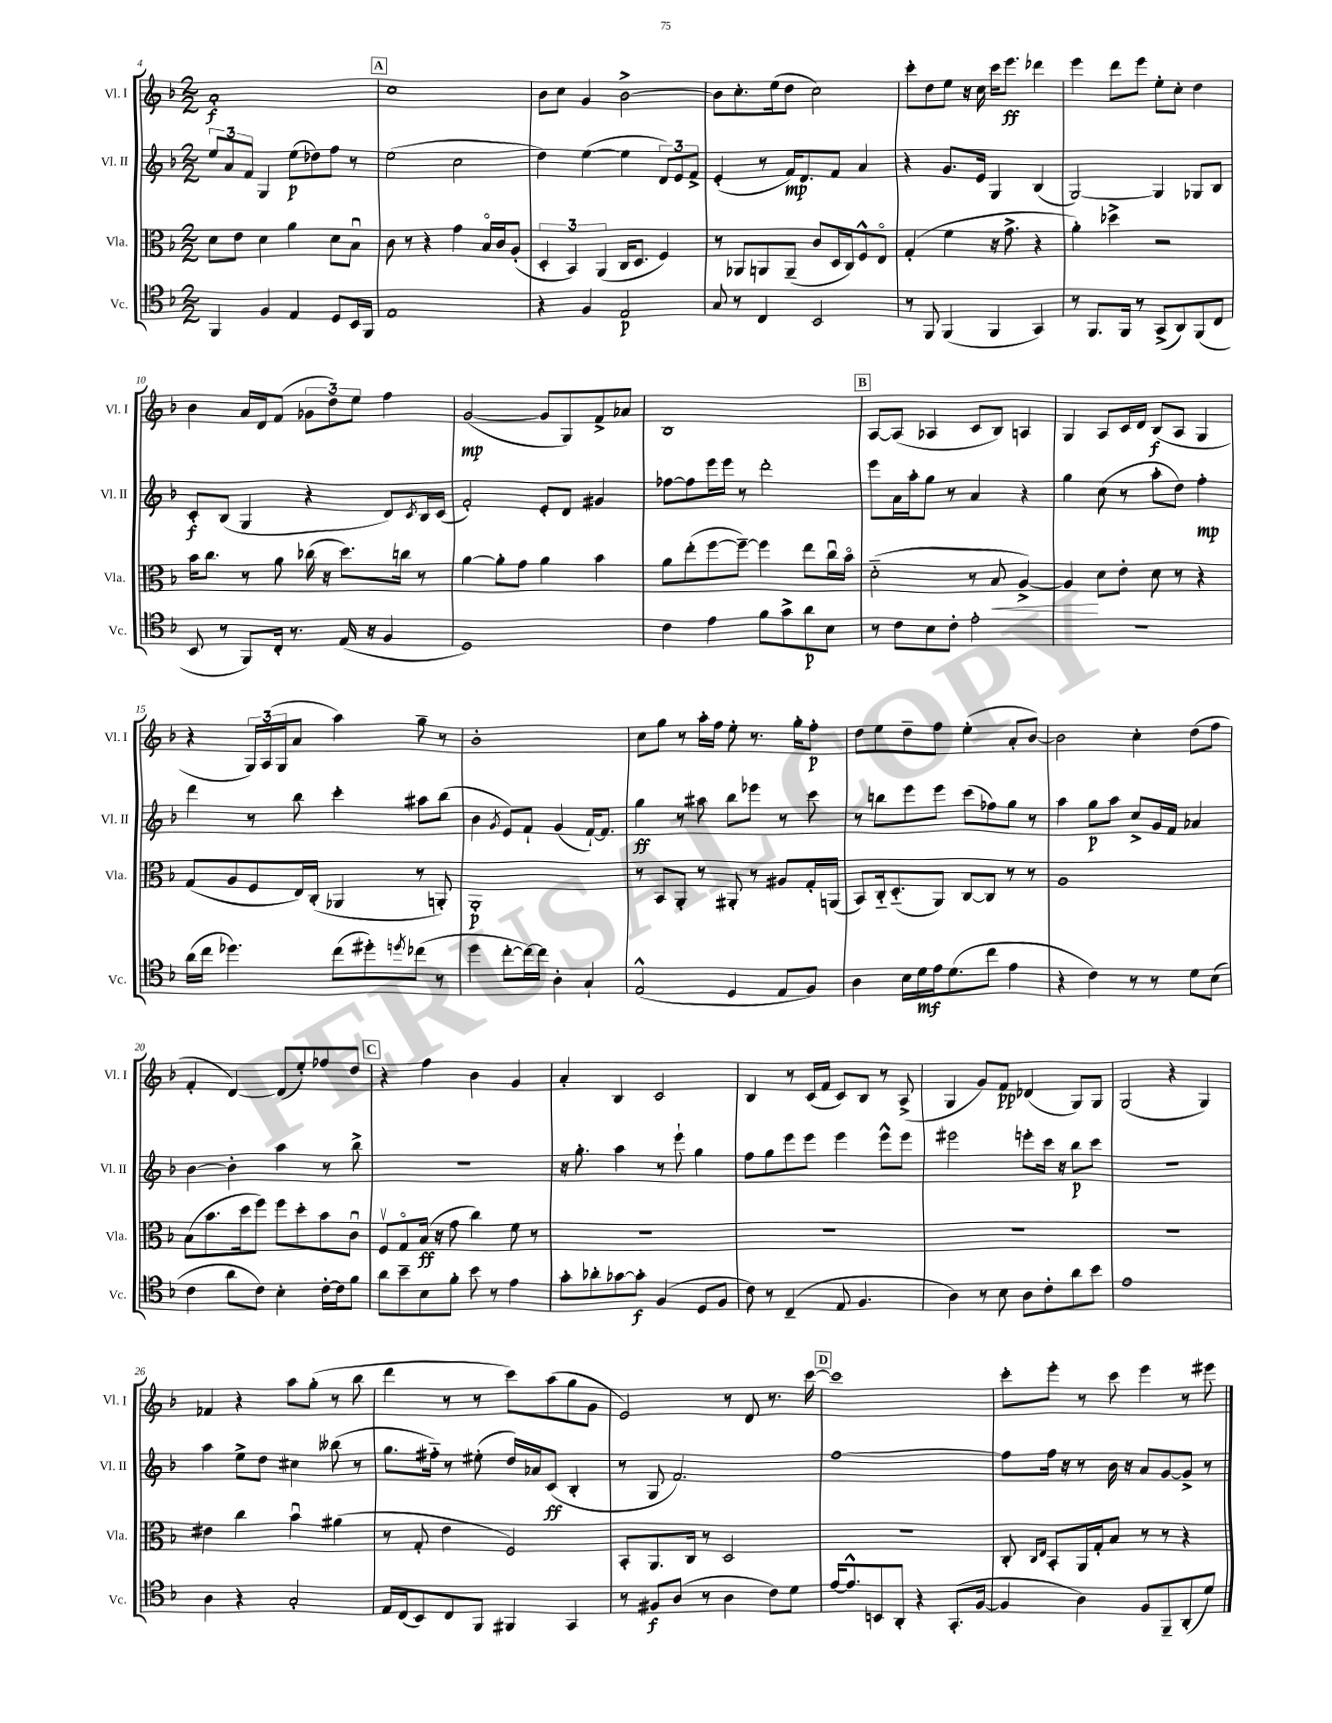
<<
\new StaffGroup <<
\new Staff = "s0" \with { instrumentName = "Vl. I" shortInstrumentName = "Vl. I" } {
    \clef treble \key f \major \numericTimeSignature \time 2/2
    a'1-.\f |
    \mark \markup { \box "A" } c''1 |
    bes'8 c''8 g'4 bes'2~-> |
    bes'8 c''8.-. e''16( d''8 c''2) |
    c'''8-. d''8 e''8 r16 c''16 c'''16 e'''8.\ff des'''4 |
    e'''4 d'''8 e'''8 e''8-. c''8-. d''4 |
    bes'4 a'16 d'16 f'8( \tuplet 3/2 { ges'8 d''8) e''8 } f''4 |
    g'2~\mp( g'8 g8) f'8-> aes'8 |
    bes1 |
    \mark \markup { \box "B" } a8~ a8( aes4 c'8 bes8) a4 |
    g4 a8 c'16 d'16 bes8\f( a8 g4 |
    r4 \tuplet 3/2 { g16) a16( g16 } a'8 a''4) g''8-- r8 |
    bes'1-. |
    c''8 g''8 r8 a''16-. f''16 e''8-. r8. g''16-. f''8-.\p |
    d''8 e''8 d''8-- f''8 e''4-.( a'8-. bes'8~) |
    bes'2 c''4-. d''8( f''8 |
    f'4-. d'4~) d'8( e''8-.) fes''8 d''8 |
    \mark \markup { \box "C" } r4 f''4 bes'4 g'4 |
    a'4-. bes4 c'2 |
    bes4 r8 c'16( f'16 c'8) bes8 r8 a8->( |
    g4 g'8) f'8\pp des'4( g8) g8 |
    g2( r4 g4) |
    fes'4 r4 a''8 g''8-.( r8 bes''8 |
    d'''4 r8 r8 c'''8) a''8( g''8 g'8 |
    e'2) r8 d'8 r8. c'''16~ |
    \mark \markup { \box "D" } c'''1 |
    c'''8-. e'''8-. r8 c'''8 e'''4 r8 eis'''8 \bar "|." |
}
\new Staff = "s1" \with { instrumentName = "Vl. II" shortInstrumentName = "Vl. II" } {
    \clef treble \key f \major \numericTimeSignature \time 2/2
    \tuplet 3/2 { e''8 a'8 f'8 } g4 e''8\p( des''8) f''8 r8 |
    \mark \markup { \box "A" } e''2( c''2 |
    d''4) e''4~( e''4 \tuplet 3/2 { d'8) e'8 f'8-> } |
    e'4-.( r8 f'16\mp) d'8. f'8 a'4 |
    r4 g'8. e'16 g4 bes4( |
    g2~) g4 ges8 bes8 |
    c'8-.\f bes8( g4 r4 d'8) \acciaccatura { c'8 } bes16 c'16( |
    f'2-.) e'8-. d'8 gis'4 |
    fes''8~ fes''8 e'''16 e'''16 r8 d'''2-. |
    \mark \markup { \box "B" } e'''8 a'16 a''16-. g''8 r8 a'4 r4 |
    g''4 c''8( r8 a''8-. d''8) f''4-.\mp |
    d'''4 r8 bes''8 c'''4-. ais''8 bes''8( |
    bes'4 \acciaccatura { g'8 } e'8) f'8-! g'4( f'16~-!) f'8. |
    g''4\ff r8 ais''8 bes''8 ees'''8 r8 c'''8 |
    r8 b''8 e'''8 e'''8 c'''8( fes''8) g''8 r8 |
    a''4 g''8\p a''8 c''8-> g'16 f'16 aes'4 |
    bes'4~ bes'4-. a''4 r8 bes''8-> |
    \mark \markup { \box "C" } r1 |
    r16 g''8.-. a''4 r8 e'''8-! g''4 |
    f''8 g''8 e'''8 e'''8 e'''4 e'''8-^ e'''8 |
    eis'''2 e'''8-. c'''16 r16 bes''8\p c'''8 |
    R1 |
    a''4 e''8-> d''8 cis''4 beses''8( r8 |
    g''8. fis''16-_) r8 eis''8-.( d''16) aes'16 c'8\ff( bes4-. |
    r8 g8 f'2.) |
    \mark \markup { \box "D" } f''1~ |
    f''8 f''16 r16 r8 bes'16 r16 a'8 g'8~ g'8-> r8 \bar "|." |
}
\new Staff = "s2" \with { instrumentName = "Vla." shortInstrumentName = "Vla." } {
    \clef alto \key f \major \numericTimeSignature \time 2/2
    d'8 e'8 d'4 a'4 d'8 bes8\downbow |
    \mark \markup { \box "A" } c'8 r8 r4 g'4 bes16\flageolet c'16 a8-.( |
    \tuplet 3/2 { d4-. bes,4) a,4( } c16 d8. f4) |
    r8 aes,8 a,8 a,8--( c'8 d16 c16) f8-^ e8\flageolet |
    g4-.( f'4 r16 g'8.-> r4 |
    a'4-.) des''4-> r2 |
    bes'16 c''8. r8 a'8 ces''16( r16 d''8.) c''16 r8 |
    a'4~ a'8-. g'8 a'4 bes'4 |
    a'8 e''8-.( f''8~ f''8~--) f''4 e''8 c''16\downbow bes'16\flageolet |
    \mark \markup { \box "B" } d'2-_( r8 bes8\< a4~->) |
    a4\! d'8 e'8-. d'8 r8 r4 |
    g8( a8 f8 e16) c16-.( aes,4 r8 a,8-.) |
    a,1-.\p |
    r8 bes,8 a,8-. r8 ais,8-. r8 ais8 g16-. a,16( |
    bes,8) c16-_ d8.-_( a,8) c8~ c8 r8 r8 |
    a1 |
    bes8( bes'8. d''16 f''8) f''8 d''8-. bes'8 c'8\downbow |
    \mark \markup { \box "C" } f8\upbow g8\flageolet bes16\ff( r16 g'8 c''4) f'8 r8 |
    R1 |
    R1 |
    R1 |
    R1 |
    eis'4 c''4 bes'4\downbow ais'4( |
    r8 g8-. e'4 f2) |
    bes,8-. a,8. c16 r8 d2 |
    \mark \markup { \box "D" } R1 |
    c8-. \grace { c16 e16 } bes,8-. a,16 g16-. bes8 r8 r8 r4 \bar "|." |
}
\new Staff = "s3" \with { instrumentName = "Vc." shortInstrumentName = "Vc." } {
    \clef tenor \key f \major \numericTimeSignature \time 2/2
    f,4 f4 e4 d8 bes,16 f,16 |
    \mark \markup { \box "A" } e1 |
    r4 f4 e2\p |
    g8 r8 c4 bes,2 |
    r8 f,8 f,4( f,4 g,4) |
    r8 f,8. f,16 r8 g,8->( a,8) f,8( c8 |
    bes,8 r8 f,8) c16-. r8. e16( r16 f4 |
    d1) |
    c'4 e'4 f'8 g'8-> a'8\p bes8 |
    \mark \markup { \box "B" } r8 c'8 bes8 c'8-. e'2-. |
    R1 |
    a'16( c''16 des''4.) c''8( dis''8-.) \acciaccatura { d''8 } ces''8( r8 |
    d''4 c''8~-. c''16~) c''16 a4-. g4-! |
    e2-^( d4 e8 f8) |
    a4 bes16 d'16\mf e'16 d'8.( c''8 e'4 |
    r4 c'4) r8 r8 d'8 bes8( |
    c'4 a'8 c'8) bes4-. c'16~-. c'16 f'8 |
    \mark \markup { \box "C" } a'8 bes'8-- bes8 f'8-. bes'8 r8 e'4 |
    g'8-. aes'8-. ges'8~ ges'8-.\f f4( d8 f8 |
    c'8) r8 c4--( e8 f4. |
    a4) r8 bes8 a8 c'8-. a'8 bes'8 |
    e'1 |
    a4 r4 g2-. |
    e16 c16( bes,8) c8 f,8 fis,4 g,4 |
    r8 fis8\f a8( r8 a4 c'8) d'8 |
    \mark \markup { \box "D" } e'16~ e'8.-^ b,8 a,8-. r4 g,8.-.( f16~ |
    f4 a4) f8 f,8-- a,8-.( d'8) \bar "|." |
}
>>
>>
\layout { \context { \Score currentBarNumber = #4 } }
